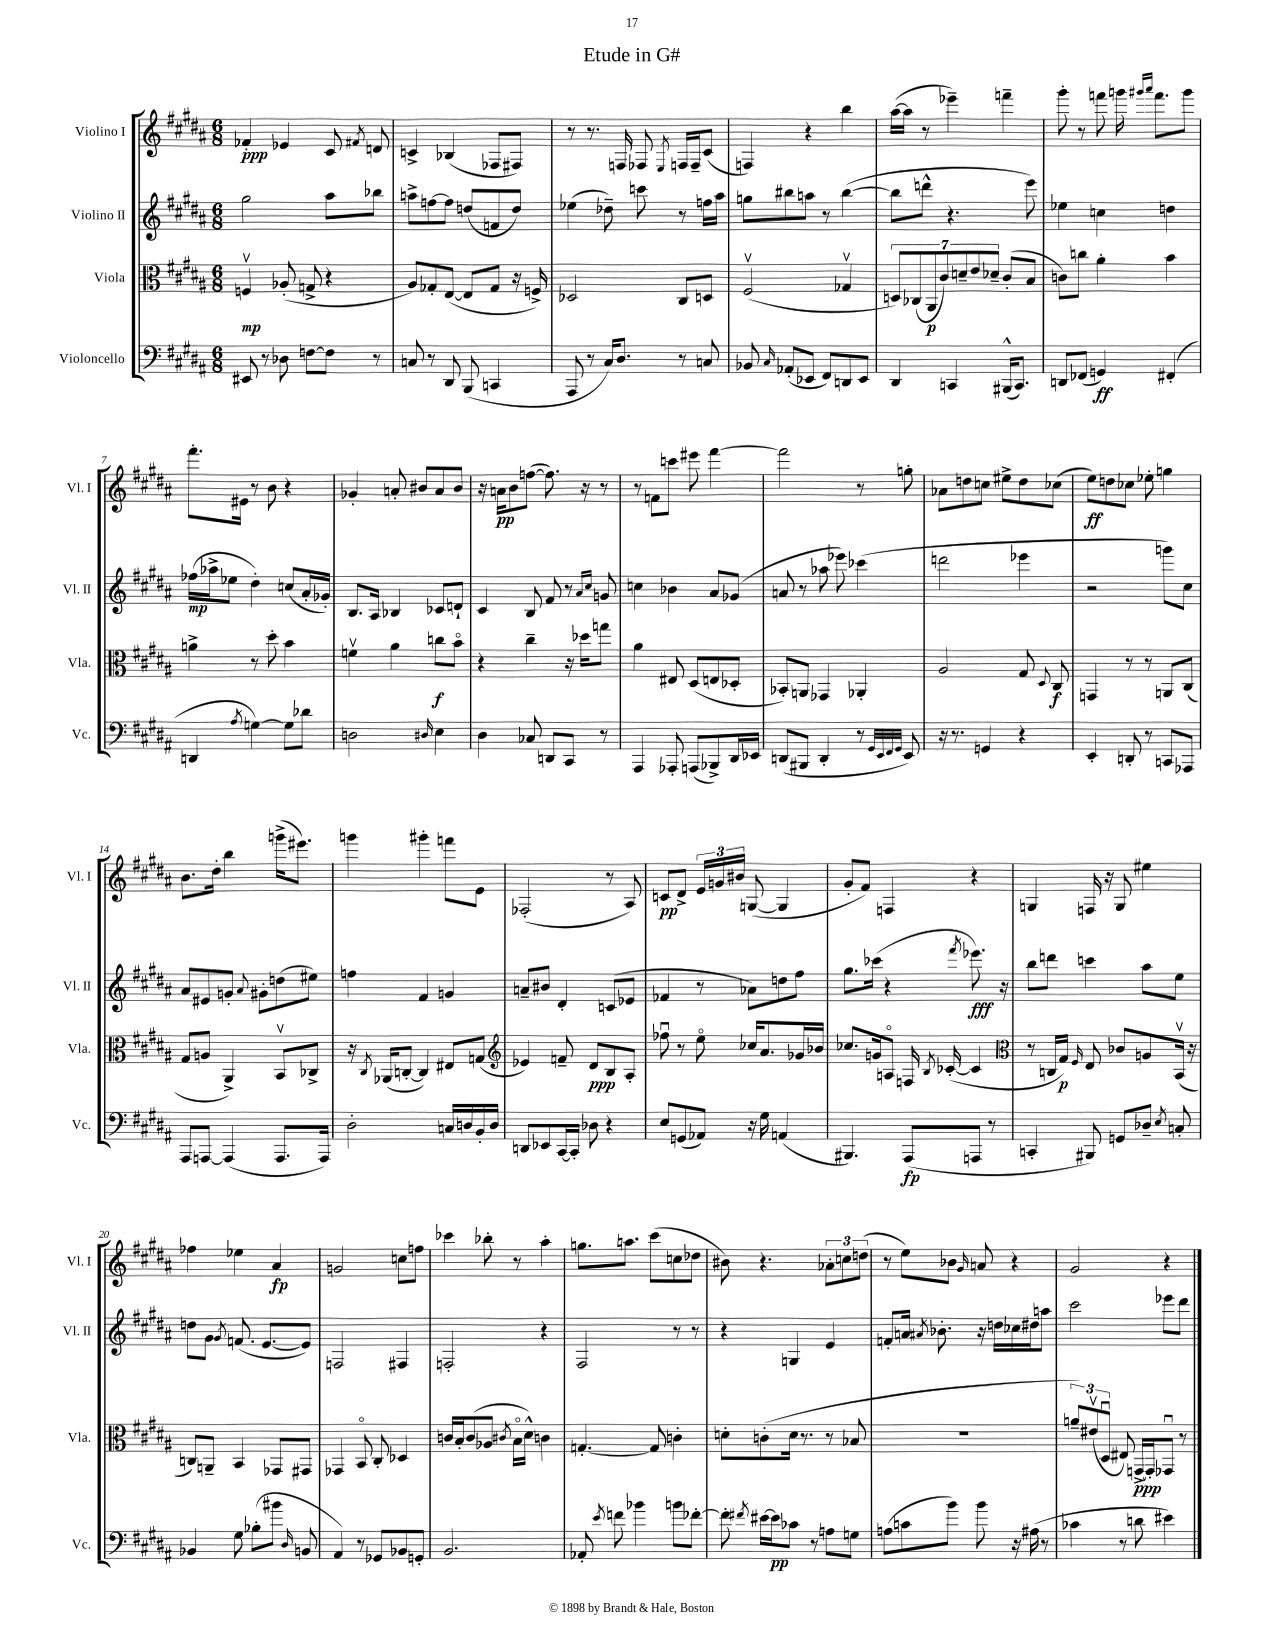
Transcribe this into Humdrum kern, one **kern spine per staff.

**kern	**kern	**kern	**kern
*staff4	*staff3	*staff2	*staff1
*clefF4	*clefC3	*clefG2	*clefG2
*k[f#c#g#d#a#]	*k[f#c#g#d#a#]	*k[f#c#g#d#a#]	*k[f#c#g#d#a#]
*M6/8	*M6/8	*M6/8	*M6/8
8EE#/	4Fv/	2gg#\	4f-'/
8r	.	.	.
8D-\	(8A-'/	.	4e-/
[8F\L	8G^/	.	.
8F\]J	4r	8aa#\L	8c#/
.	.	.	8qf#/
8r	.	8bb-\J	8d/
=	=	=	=
8C/	8A#/L)	8aa^\L	4c^/
8r	8G-'/	[8ff\	.
8DD#/	([8E/J	8ff\]J	(4B-/
(8BBB/	8E/]L	(8dd/L	.
4CC/	8G-/J	8f/	8F-/L
.	16r	8dd/J)	8F#/J)
.	16F^/)	.	.
=	=	=	=
8AAA#/	2D-/	(4ee-\	8r
8r	.	.	8.r
16C#/LK)	.	8dd-~\)	.
8.D#/J	.	.	16F/
.	.	8ccc\	8F-/
.	.	.	8qE/
8r	8C#/L	8r	16F/LL
.	.	.	16F~/J
8C/	8D/J	16ff\LL	(8c#/J
.	.	16aa#\JJ	.
=	=	=	=
8BB-/	(2F#v/	8gg\L	4F/)
16qqC#/	.	.	.
(8AA-'/L	.	8bb#\	.
8EE-/J	.	8aa\J	4r
8FF#/L)	.	8r	.
8DD/	4G-v/	([4bb#\	4bb\
8EE-/J	.	.	.
=	=	=	=
4DD#/	14D/L)	8bb#\]L	([16aa#\LL
.	.	.	16aa#\]JJ
.	(14C-/	.	.
.	.	8ddd^^\J	8r
.	14AA#/	.	.
.	14c#/)	.	.
4CC/	.	4.r	4eee-~\)
.	14d~/	.	.
.	14e/	.	.
.	14d-~/J	.	.
(16BBB#^^/LK	(8c#'/L	.	4fff~\
8.CC/J)	.	.	.
.	8B/J	8eee\)	.
=	=	=	=
8DD/L	8c\L)	4ee-\	8ggg#'\
(8FF-/J	8cc\J	.	8r
4GG/)	4a#'\	4cc\	8fff\
.	.	.	16ggg\
.	.	.	16qqggg#/LL
.	.	.	16qqaaa#/JJ
.	.	.	8.fff\L
(4FF#'/	4b\	4dd\	.
.	.	.	8ggg#\J
=	=	=	=
4DD/	4a^\	(16ff-\LL	8.fff#'\L
.	.	16aa-^\J	.
.	.	8ee-\J	.
.	.	.	16e#\Jk
8qA#/	.	.	.
[4G\)	8r	4dd#'\)	8r
.	8dd#'\	.	8b\
8G\]L	4b\	(8cc/L	4r
8d-\J	.	16a#'/L	.
.	.	16g-'/JJ)	.
=	=	=	=
2D\	4fv\	8.B/L	4g-'/
.	.	16A#/Jk	.
.	4a#\	4B-/	8a'/
.	.	.	8b#/L
16qqD#/	.	.	.
4E\	8cc\L	8c-/L	8a/
.	8bo\J	8d`/J	8b#/J
=	=	=	=
4D#\	4r	4c#/	16r
.	.	.	16a\LK
.	.	.	8b\
8C-/	4cc#~\	8B/	([8ff\J
8DD/L	.	8f#/	8.ff\])
8CC#/J	16r	8r	.
.	16dd-\LK	.	16r
.	.	16qqa#/LL	.
.	.	16qqcc#/JJ	.
8r	8gg\J	8g/	8r
=	=	=	=
4AAA#/	4a#\	4cc\	8r
.	.	.	8f\L
8AAA-'/	8E#/	4b-\	8ccc\J
(8AAA/L	(8D#/L	.	8eee#\
8BBB-^/)	8E/	8a#/L	[4fff#\
16DD#/L	8D-'/J	(8g-/J	.
16EE-/JJ	.	.	.
=	=	=	=
(8DD/L	8BB-'/L)	8a/	2fff#\]
8BBB#/J	8AA/J	8r	.
4DD'/	4GG-/	8aa-\	.
.	.	8eee-\)	.
8r	4AA-'/	(4ccc-\	8r
32qqGG#/LLL	.	.	.
32qqEE/	.	.	.
32qqFF#/	.	.	.
32qqGG#/JJJ	.	.	.
8EE/)	.	.	8gg'\
=	=	=	=
16r	2A#/	2ddd\	8a-\L
8.r	.	.	.
.	.	.	8dd\
4GG/	.	.	8cc\J
.	.	.	8ee#^\L
4r	8G#/	4eee-\	8dd\
.	8qqD#/	.	.
.	8C#/	.	(8cc-\J
=	=	=	=
4EE'/	4GG/	2r	8ee\L)
.	.	.	8dd\
8DD'/	8r	.	8cc-\J
8r	8r	.	8ee-'\
8CC/L	8AA/L	8ggg\L)	4gg\
8AAA-/J	(8C#/J	8cc#\J	.
=	=	=	=
8AAA#/L	8G#/L	8a#/L	8.b\L
[8AAA/J	8A/J	8e#/	.
.	.	.	16dd#'\Jk
(4AAA/]	4AA#^/)	8g'/J	4bb\
.	.	8qqa#/	.
.	.	8g#'\L	.
8.AAA/L	8BBv/L	(8dd\	(16ggg^\LK
.	.	.	8.eee#\J)
.	8C-^/J	8ee#\J)	.
16AAA/Jk)	.	.	.
=	=	=	=
2D#'\	16r	4ff\	4ggg\
.	8qC#/	.	.
.	(16AA-/LK	.	.
.	[8C'/J	.	.
.	4C/])	4f#/	4ggg#'\
16C/LL	8E#/L	4g/	8fff\L
16D/	.	.	.
16BB'/	(8G/J	.	8e\J
16D/JJ	.	.	.
=	=	=	=
*	*clefG2	*	*
8DD/L	4e-/)	8a~/L	(2F-'/
8EE-/	.	8b#/J	.
[16CC#/L	8f~/	4d#'/	.
16CC#'/]JJ	.	.	.
8D-\	8d#/L	.	.
4r	8B/	(8c/L	8r
.	8A#'/J	8e-/J	8A#/)
=	=	=	=
8E/L	8ff-u\	4f-/	8c/L
(8GG/	8r	.	8d#^/J
8AA-/J)	8eeo\	8r	24e/LL
.	.	.	24g/
.	.	.	24b#/JJ
16r	16cc-/LK	8a-\L)	([8G/
16G#\	8.a#/	.	.
(4AA/	.	8dd\	4G/]
.	16g-/L	8ff#\J	.
.	16b-/JJ	.	.
=	=	=	=
4.BBB#/)	8.cc-/L	8.gg#\L	8g#'/L
.	.	.	8f#/J)
.	16g/k	(16ccc-\Jk	.
.	8Ao/J	4r	4F/
(8AAA#/L	16F/	.	.
.	8qB/	.	.
.	([16c-'/	.	.
.	.	8qfff#/	.
8AAA/J	4c-/]	8.eee-\)	4r
8r	.	.	.
.	.	16r	.
=	=	=	=
*	*clefC3	*	*
4CC'/	8r	8bb\L	4G/
.	16C/LL	8ddd\J	.
.	16G#/JJ)	.	.
.	16qqF#/	.	.
8BBB#/)	8E/	4ccc\	16F/
.	.	.	16r
8GG/L	8c-/L	.	8G/
8D-~/J	8A/	8aa#\L	4ee#\
8qE/	.	.	.
8C'/	(16BBv/Jk	8ee\J	.
.	16r	.	.
=	=	=	=
4BB-/	8C/L)	8dd\L	4ff-\
.	8AA~/J	8g#\J	.
.	.	8qg#/	.
8G#\	4BB/	(8.f/	4ee-\
(8B-'\L	.	.	.
.	.	[8.e/L	.
8b#\J	8GG-/L	.	4a#/
16qqD#/	.	.	.
8BB/	8GG#/J	8e/]J)	.
=	=	=	=
4AA#/)	4GG-/	2F/	2g/
8r	8BBo/	.	.
8GG-/L	8C#'/	.	.
8BB-/	4D-/	4F#/	8cc\L
8GG'/J	.	.	8ff\J
=	=	=	=
2.BB/	16c/LL	2F'/	4ccc-\
.	16B'/J	.	.
.	(8c/	.	.
.	8A-/J	.	8bb-'\
.	8qc#/	.	.
.	16Bo\LL	.	8r
.	16d#^^\JJ)	.	.
.	4c\	4r	4aa#'\
=	=	=	=
8AA-'/	[4.G'/	2F#/	8.gg\L
8qe/	.	.	.
8f\	.	.	.
.	.	.	8.aa\J
4b-\	.	.	.
.	8G/]	.	(8ccc#\L
8b\L	4c'\	8r	8cc\
[8f-'\J	.	8r	8dd-\J
=	=	=	=
8f-'\]	8d'\L	4r	8b#\)
8qf#/	.	.	.
[16e#\LL	(8c'\	.	4.r
16e#\]J	.	.	.
8c-\J	16d\Jk	4G/	.
.	8.r	.	.
8r	.	.	.
8A\L	8r	4e/	12a-'\L
.	.	.	12cc\
8G\J	8B-/	.	.
.	.	.	(12dd\J
=	=	=	=
(8A\L	2.r	8f'/L	8r
8c\	.	16a/Jk	8ee\L)
.	.	8qa#/	.
.	.	8.b-'\	.
8b\J)	.	.	8b-\J
.	.	.	16qqg#/
8b\	.	16r	8a/
.	.	16dd\LL	.
16r	.	16cc-\	4r
(16A#\	.	16dd#\J	.
8r	.	8aa\J	.
=	=	=	=
4c-\	12a~/L)	2ccc#\	2g#/
.	(12e#v/	.	.
.	12D#u/J	.	.
8r	8E#/)	.	.
8d\	[16GG^/LL	.	.
.	16GG'/]J	.	.
4e#\)	8GG-u/J	8eee-\L	4r
.	8r	8ddd#\J	.
==	==	==	==
*-	*-	*-	*-
